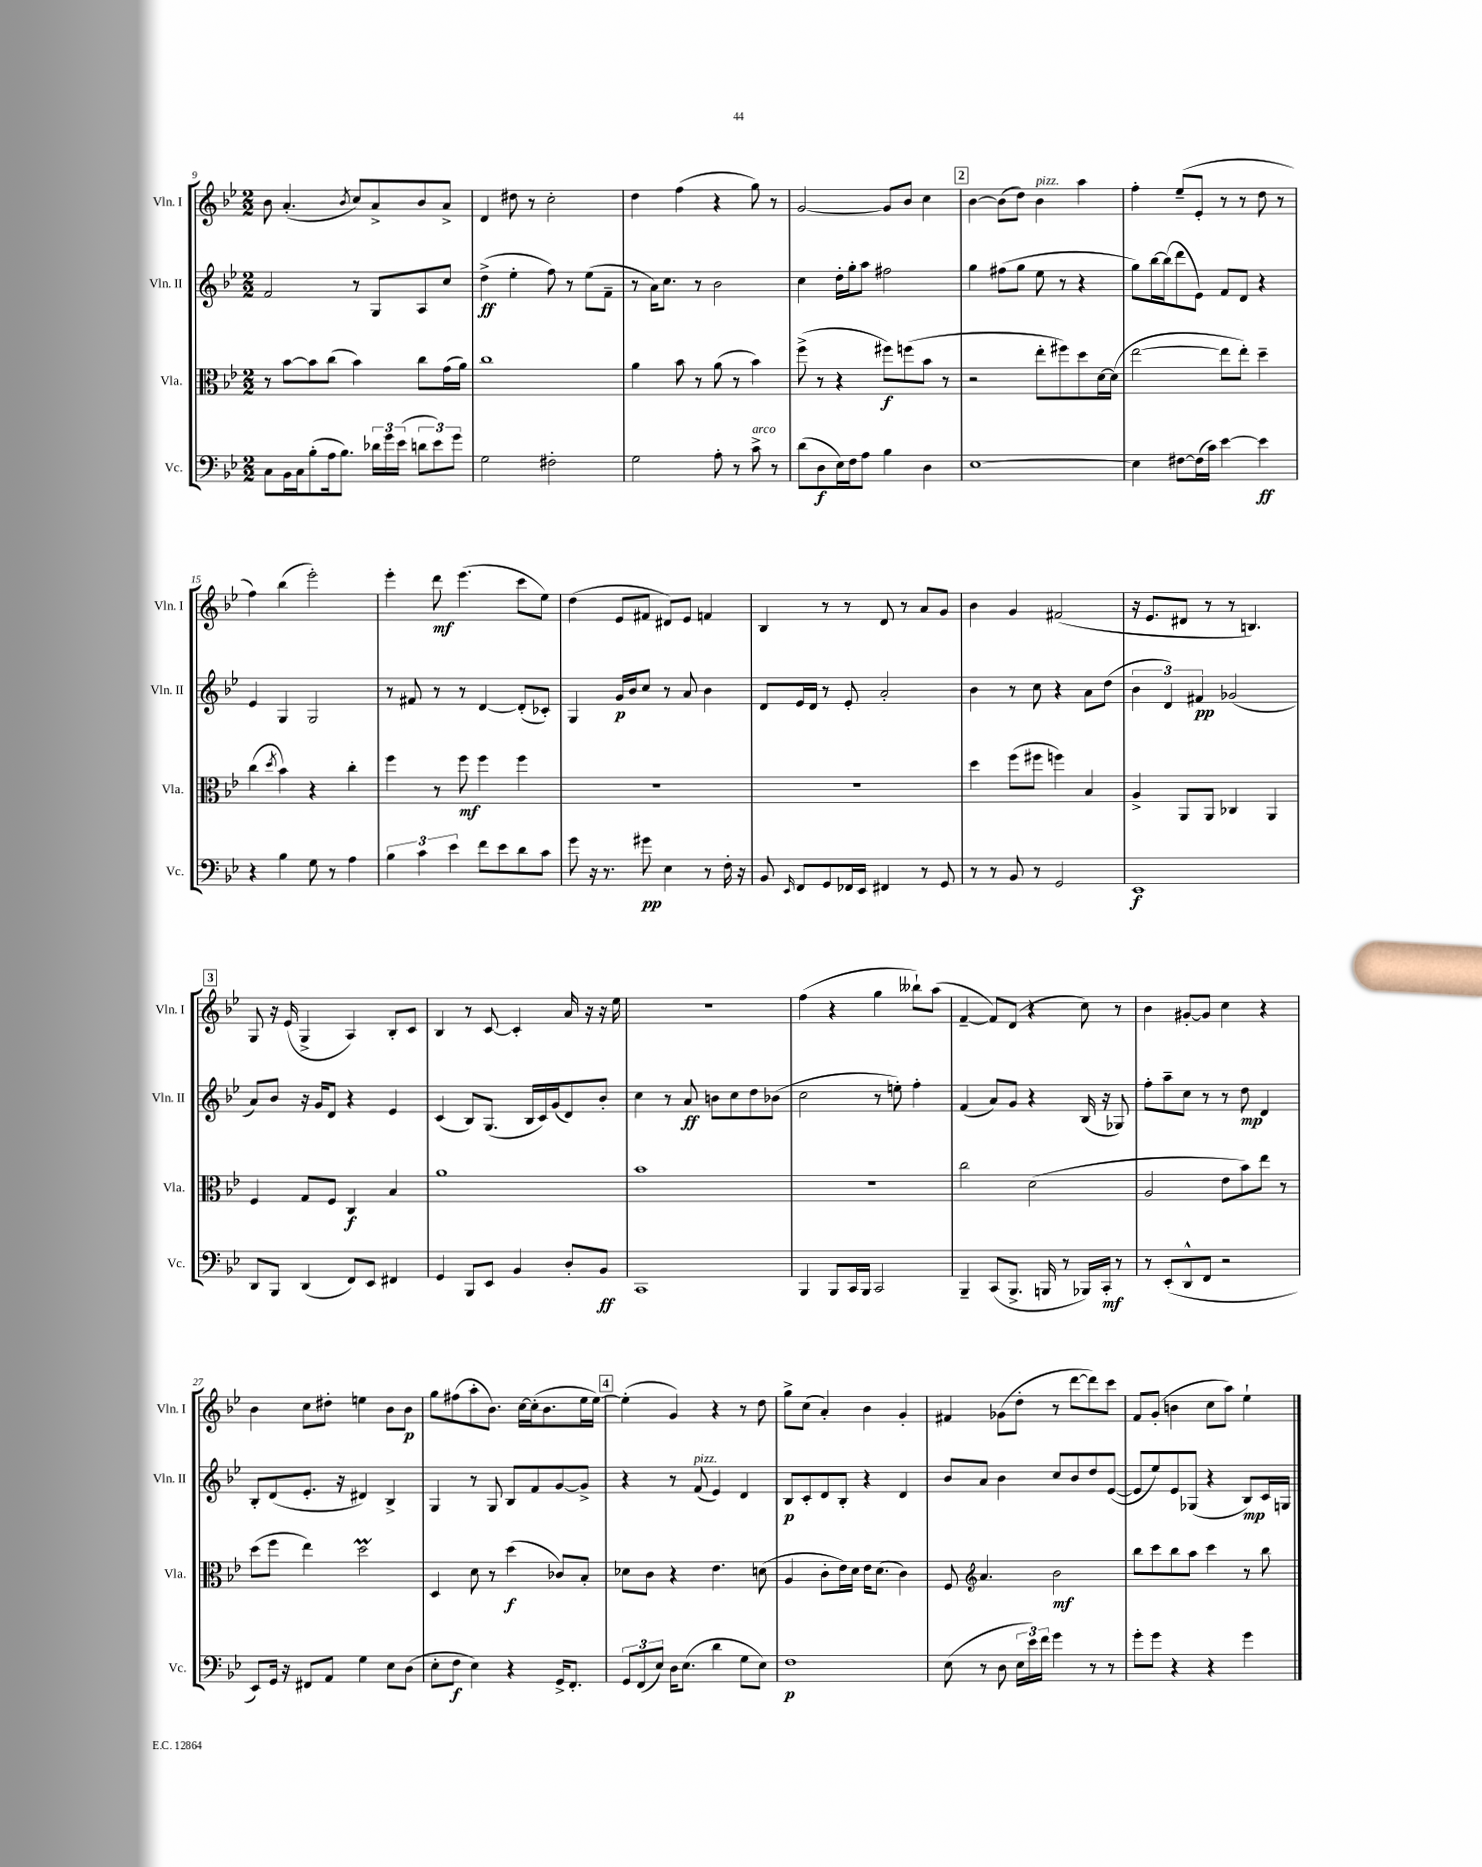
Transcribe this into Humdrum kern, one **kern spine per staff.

**kern	**dynam	**kern	**dynam	**kern	**dynam	**kern	**dynam
*part4	*part4	*part3	*part3	*part2	*part2	*part1	*part1
*staff4	*staff4	*staff3	*staff3	*staff2	*staff2	*staff1	*staff1
*I"Vc.	*	*I"Vla.	*	*I"Vln. II	*	*I"Vln. I	*
*I'Vc.	*	*I'Vla.	*	*I'Vln. II	*	*I'Vln. I	*
*clefF4	*	*clefC3	*	*clefG2	*	*clefG2	*
*k[b-e-]	*	*k[b-e-]	*	*k[b-e-]	*	*k[b-e-]	*
*M2/2	*	*M2/2	*	*M2/2	*	*M2/2	*
=9	=9	=9	=9	=9	=9	=9	=9
8C\L	.	8r	.	2f/	.	8b-\	.
16BB-\L	.	[8b-\L	.	.	.	(4.a'/	.
16C\J	.	.	.	.	.	.	.
(8B-'\	.	8b-\]	.	.	.	.	.
16A\k	.	(8cc\J	.	.	.	.	.
8.B-\J)	.	.	.	.	.	.	.
.	.	.	.	.	.	8qb-/	.
.	.	4b-\)	.	8r	.	8cc/L)	.
24d-X\LL	.	.	.	8G/L	.	8a^/	.
24g\	.	.	.	.	.	.	.
(24e-\JJ	.	.	.	.	.	.	.
12dn\L	.	8cc\L	.	8A/	.	8b-/	.
12e-\)	.	.	.	.	.	.	.
.	.	(16g\L	.	8cc/J	.	8a^/J	.
12g\J	.	.	.	.	.	.	.
.	.	16a\JJ)	.	.	.	.	.
=10	=10	=10	=10	=10	=10	=10	=10
2G\	.	1cc	.	(4dd^\	ff	4d/	.
.	.	.	.	4ee-'\	.	8dd#X\	.
.	.	.	.	.	.	8r	.
2F#X'\	.	.	.	8ff\)	.	2cc'\	.
.	.	.	.	8r	.	.	.
.	.	.	.	(8ee-\L	.	.	.
.	.	.	.	8f~\J	.	.	.
=11	=11	=11	=11	=11	=11	=11	=11
2G\	.	4a\	.	8r	.	4dd\	.
.	.	.	.	16a\KL)	.	.	.
.	.	.	.	8.cc\J	.	.	.
.	.	8b-\	.	.	.	(4ff\	.
.	.	8r	.	8r	.	.	.
8A'\	.	(8a\	.	2b-\	.	4r	.
8r	.	8r	.	.	.	.	.
!LO:TX:a:i:t=arco	!	!	!	!	!	!	!
8c^\	.	4b-\)	.	.	.	8gg\)	.
8r	.	.	.	.	.	8r	.
=12	=12	=12	=12	=12	=12	=12	=12
(8d\L	.	(8ff^\	.	4cc\	.	[2g/	.
8D\	f	8r	.	.	.	.	.
16E-\L)	.	4r	.	16dd'\LL	.	.	.
16F\J	.	.	.	16gg'\J	.	.	.
8A\J	.	.	.	8aa\J	.	.	.
4B-\	.	8ff#X\L)	f	2ff#X\	.	8g/L]	.
.	.	(8ffn\	.	.	.	8b-/J	.
4D\	.	8b-\J	.	.	.	4cc\	.
.	.	8r	.	.	.	.	.
!!LO:REH:place=s1:t=2
=13	=13	=13	=13	=13	=13	=13	=13
[1E-	.	2r	.	4gg\	.	[4b-\	.
.	.	.	.	(8ff#X\L	.	(8b-\L]	.
.	.	.	.	8gg\J	.	8dd\J)	.
!	!	!	!	!	!	!LO:TX:a:i:t=pizz.	!
.	.	8ee-'\L	.	8ee-\	.	4b-\	.
.	.	8ff#X\)	.	8r	.	.	.
.	.	8dd\	.	4r	.	4aa\	.
.	.	[16d\L	.	.	.	.	.
.	.	(16d\JJ]	.	.	.	.	.
=14	=14	=14	=14	=14	=14	=14	=14
4E-\]	.	[2ee-\	.	8gg\L)	.	4ff'\	.
.	.	.	.	[16bb-\L	.	.	.
.	.	.	.	(16bb-\J]	.	.	.
[8F#X\L	.	.	.	8ddd\	.	(8ee-~/L	.
(16F#\L]	.	.	.	8e-\J)	.	8e-'/J	.
16c\JJ)	.	.	.	.	.	.	.
[4e-\	.	8ee-\L]	.	8f/L	.	8r	.
.	.	8ee-'\J)	.	8d/J	.	8r	.
4e-\]	ff	4dd~\	.	4r	.	8dd\	.
.	.	.	.	.	.	8r	.
!!LO:LB:g=z
=15	=15	=15	=15	=15	=15	=15	=15
4r	.	(4cc\	.	4e-/	.	4ff\)	.
.	.	8qdd/	.	.	.	.	.
4B-\	.	4b-\)	.	4G/	.	(4bb-\	.
8G\	.	4r	.	2G/	.	2eee-'\)	.
8r	.	.	.	.	.	.	.
4A\	.	4cc'\	.	.	.	.	.
=16	=16	=16	=16	=16	=16	=16	=16
6B-\	.	4ff\	.	8r	.	4eee-'\	.
.	.	.	.	8f#X/	.	.	.
6c\	.	.	.	.	.	.	.
.	.	8r	.	8r	.	8ddd\	mf
6e-\	.	.	.	.	.	.	.
.	.	8ff\	mf	8r	.	(4.eee-\	.
8f\L	.	4ff\	.	[4d/	.	.	.
8e-\	.	.	.	.	.	.	.
8d\	.	4ff\	.	(8d'/L]	.	8ccc\L	.
8c\J	.	.	.	8c-X'/J)	.	8ee-\J)	.
=17	=17	=17	=17	=17	=17	=17	=17
8g\	.	1r	.	4G/	.	(4dd\	.
16r	.	.	.	.	.	.	.
8.r	.	.	.	.	.	.	.
.	.	.	.	16g/LL	p	8e-/L	.
.	.	.	.	16b-/J	.	.	.
8g#X\	pp	.	.	8cc/J	.	8f#X/J	.
4E-\	.	.	.	8r	.	8d#X/L)	.
.	.	.	.	8a/	.	8e-/J	.
8r	.	.	.	4b-\	.	4fn/	.
16F'\	.	.	.	.	.	.	.
16r	.	.	.	.	.	.	.
=18	=18	=18	=18	=18	=18	=18	=18
8BB-/	.	1r	.	8d/L	.	4B-/	.
16qqEE-/	.	.	.	.	.	.	.
8FF/L	.	.	.	16e-/L	.	.	.
.	.	.	.	16d/JJ	.	.	.
8GG/	.	.	.	8r	.	8r	.
16FF-X/L	.	.	.	8e-'/	.	8r	.
16EE-/JJ	.	.	.	.	.	.	.
4FF#X/	.	.	.	2a'/	.	8d/	.
.	.	.	.	.	.	8r	.
8r	.	.	.	.	.	8a/L	.
8GG/	.	.	.	.	.	8g/J	.
=19	=19	=19	=19	=19	=19	=19	=19
8r	.	4dd\	.	4b-\	.	4b-\	.
8r	.	.	.	.	.	.	.
8BB-/	.	(8ff\L	.	8r	.	4g/	.
8r	.	8ff#X\J	.	8cc\	.	.	.
2GG/	.	4ffn\)	.	4r	.	(2f#X/	.
.	.	4B-/	.	8a\L	.	.	.
.	.	.	.	(8dd\J	.	.	.
=20	=20	=20	=20	=20	=20	=20	=20
1EE-	f	4A^/	.	6b-\	.	16r	.
.	.	.	.	.	.	8.e-/L	.
.	.	.	.	6d/)	.	.	.
.	.	8AA/L	.	.	.	8d#X/J	.
.	.	.	.	6f#X/	pp	.	.
.	.	8AA/J	.	.	.	8r	.
.	.	4C-X/	.	(2g-X/	.	8r	.
.	.	.	.	.	.	4.Bn/)	.
.	.	4AA/	.	.	.	.	.
!!LO:LB:g=z
!!LO:REH:place=s1:t=3
=21	=21	=21	=21	=21	=21	=21	=21
8DD/L	.	4F/	.	8a/L)	.	8G/	.
8BBB-/J	.	.	.	8b-/J	.	16r	.
.	.	.	.	.	.	(16e-/	.
(4DD/	.	8G/L	.	16r	.	4G^/	.
.	.	.	.	16g/KL	.	.	.
.	.	8F/J	.	8d/J	.	.	.
8FF/L)	.	4C/	f	4r	.	4A/)	.
8EE-/J	.	.	.	.	.	.	.
4FF#X/	.	4B-/	.	4e-/	.	8B-'/L	.
.	.	.	.	.	.	8c/J	.
=22	=22	=22	=22	=22	=22	=22	=22
4GG/	.	1a	.	(4c/	.	4B-/	.
8BBB-/L	.	.	.	8B-/L)	.	8r	.
8EE-/J	.	.	.	(8.G/J	.	[8c/	.
4BB-/	.	.	.	.	.	4c'/]	.
.	.	.	.	16B-/LL	.	.	.
.	.	.	.	16c/)	.	.	.
.	.	.	.	(16g/J	.	.	.
8D'/L	.	.	.	8d/)	.	16a/	.
.	.	.	.	.	.	16r	.
8BB-/J	ff	.	.	8b-'/J	.	16r	.
.	.	.	.	.	.	16ee-\	.
=23	=23	=23	=23	=23	=23	=23	=23
1CC	.	1b-	.	4cc\	.	1r	.
.	.	.	.	8r	.	.	.
.	.	.	.	8a/	ff	.	.
.	.	.	.	8bn\L	.	.	.
.	.	.	.	8cc\	.	.	.
.	.	.	.	8dd\	.	.	.
.	.	.	.	(8b-X\J	.	.	.
=24	=24	=24	=24	=24	=24	=24	=24
4BBB-/	.	1r	.	2cc\	.	(4ff\	.
8BBB-/L	.	.	.	.	.	4r	.
16CC/L	.	.	.	.	.	.	.
16BBB-/JJ	.	.	.	.	.	.	.
2CC/	.	.	.	8r	.	4gg\	.
.	.	.	.	8een'\)	.	.	.
.	.	.	.	4ff'\	.	8bb--X`\L)	.
.	.	.	.	.	.	(8aa\J	.
=25	=25	=25	=25	=25	=25	=25	=25
4BBB-~/	.	2cc\	.	(4f/	.	[4f~/	.
(8CC/L	.	.	.	8a/L)	.	8f/L])	.
8.BBB-^/J	.	.	.	8g/J	.	(8d/J	.
.	.	(2d\	.	4r	.	4r	.
16BBBn/	.	.	.	.	.	.	.
8r	.	.	.	.	.	.	.
16BBB-X/LL)	.	.	.	(16B-/	.	8cc\)	.
16CC'/JJ	mf	.	.	16r	.	.	.
8r	.	.	.	8G-X/)	.	8r	.
=26	=26	=26	=26	=26	=26	=26	=26
8r	.	2A/	.	8ff'\L	.	4b-\	.
(8EE-'/L	.	.	.	8aa~\	.	.	.
8DD^^/	.	.	.	8cc\J	.	[8g#X'/L	.
8FF/J	.	.	.	8r	.	8g#/J]	.
2r	.	8e-\L	.	8r	.	4cc\	.
.	.	8b-\)	.	8dd\	mp	.	.
.	.	8ee-\J	.	4d/	.	4r	.
.	.	8r	.	.	.	.	.
!!LO:LB:g=z
=27	=27	=27	=27	=27	=27	=27	=27
8EE-/L)	.	(8dd\L	.	8B-'/L	.	4b-\	.
16GG/Jk	.	8ff\J	.	(8d/	.	.	.
16r	.	.	.	.	.	.	.
8FF#X/L	.	4ee-\)	.	8.e-'/J	.	8cc\L	.
8AA/J	.	.	.	.	.	8dd#X'\J	.
.	.	.	.	16r	.	.	.
4G\	.	2ddm\	.	4d#X/)	.	4een\	.
8E-\L	.	.	.	4B-^/	.	8b-\L	.
(8D\J	.	.	.	.	.	8b-\J	p
=28	=28	=28	=28	=28	=28	=28	=28
8E-'\L	.	4D/	.	4G/	.	8gg\L	.
8F\J	f	.	.	.	.	(8ff#X\	.
4E-\)	.	8d\	.	8r	.	8aa'\	.
.	.	8r	.	8G/	.	8.b-\J)	.
4r	.	(4dd\	f	8B-/L	.	.	.
.	.	.	.	.	.	[16cc\LL	.
.	.	.	.	8f/	.	(16cc'\J]	.
.	.	.	.	.	.	8.b-\	.
16GG^/KL	.	8c-X/L)	.	[8g/	.	.	.
8.FF'/J	.	.	.	.	.	.	.
.	.	8B-'/J	.	8g^/J]	.	16ee-\L	.
.	.	.	.	.	.	[16ee-\JJ)	.
!!LO:REH:place=s1:t=4
=29	=29	=29	=29	=29	=29	=29	=29
12GG/L	.	8d-X\L	.	4r	.	(4ee-'\]	.
(12FF/	.	.	.	.	.	.	.
.	.	8c\J	.	.	.	.	.
12E-/J)	.	.	.	.	.	.	.
16D\KL	.	4r	.	8r	.	4g/)	.
(8.E-\J	.	.	.	.	.	.	.
!	!	!	!	!LO:TX:a:i:t=pizz.	!	!	!
.	.	.	.	(8f/	.	.	.
4d\	.	4.e-\	.	4e-/)	.	4r	.
8G\L	.	.	.	4d/	.	8r	.
8E-\J)	.	(8dn\	.	.	.	8dd\	.
=30	=30	=30	=30	=30	=30	=30	=30
1F	p	4A/	.	8B-/L	p	8gg^\L	.
.	.	.	.	8c'/	.	(8cc\J	.
.	.	8c'\L	.	8d/	.	4a'/)	.
.	.	16e-\L)	.	8B-'/J	.	.	.
.	.	16d\JJ	.	.	.	.	.
.	.	16e-\KL	.	4r	.	4b-\	.
.	.	(8.d\J	.	.	.	.	.
.	.	4c\)	.	4d/	.	4g'/	.
=31	=31	=31	=31	=31	=31	=31	=31
(8E-\	.	8F/	.	8b-/L	.	4f#X/	.
*	*	*clefG2	*	*	*	*	*
8r	.	4.a/	.	8a/J	.	.	.
8D\	.	.	.	4b-\	.	(8g-X\L	.
24E-\LL	.	.	.	.	.	8dd'\J	.
24e-\)	.	.	.	.	.	.	.
24f\JJ	.	.	.	.	.	.	.
4g\	.	2b-\	mf	8cc/L	.	8r	.
.	.	.	.	8b-/	.	[8ddd\L	.
8r	.	.	.	8dd/	.	8ddd\])	.
8r	.	.	.	([8e-/J	.	8ccc\J	.
=32	=32	=32	=32	=32	=32	=32	=32
8g'\L	.	8bb-\L	.	8e-/L]	.	8f/L	.
8g\J	.	8ccc\	.	8ee-/)	.	(8g'/J	.
4r	.	8bb-\	.	8e-/	.	4bn\	.
.	.	8aa\J	.	(8G-X/J	.	.	.
4r	.	4ccc\	.	4r	.	8cc\L	.
.	.	.	.	.	.	8aa\J)	.
4g\	.	8r	.	8B-/L)	mp	4ee-`\	.
.	.	8bb-\	.	16c/L	.	.	.
.	.	.	.	16Gn/JJ	.	.	.
==	==	==	==	==	==	==	==
*-	*-	*-	*-	*-	*-	*-	*-
